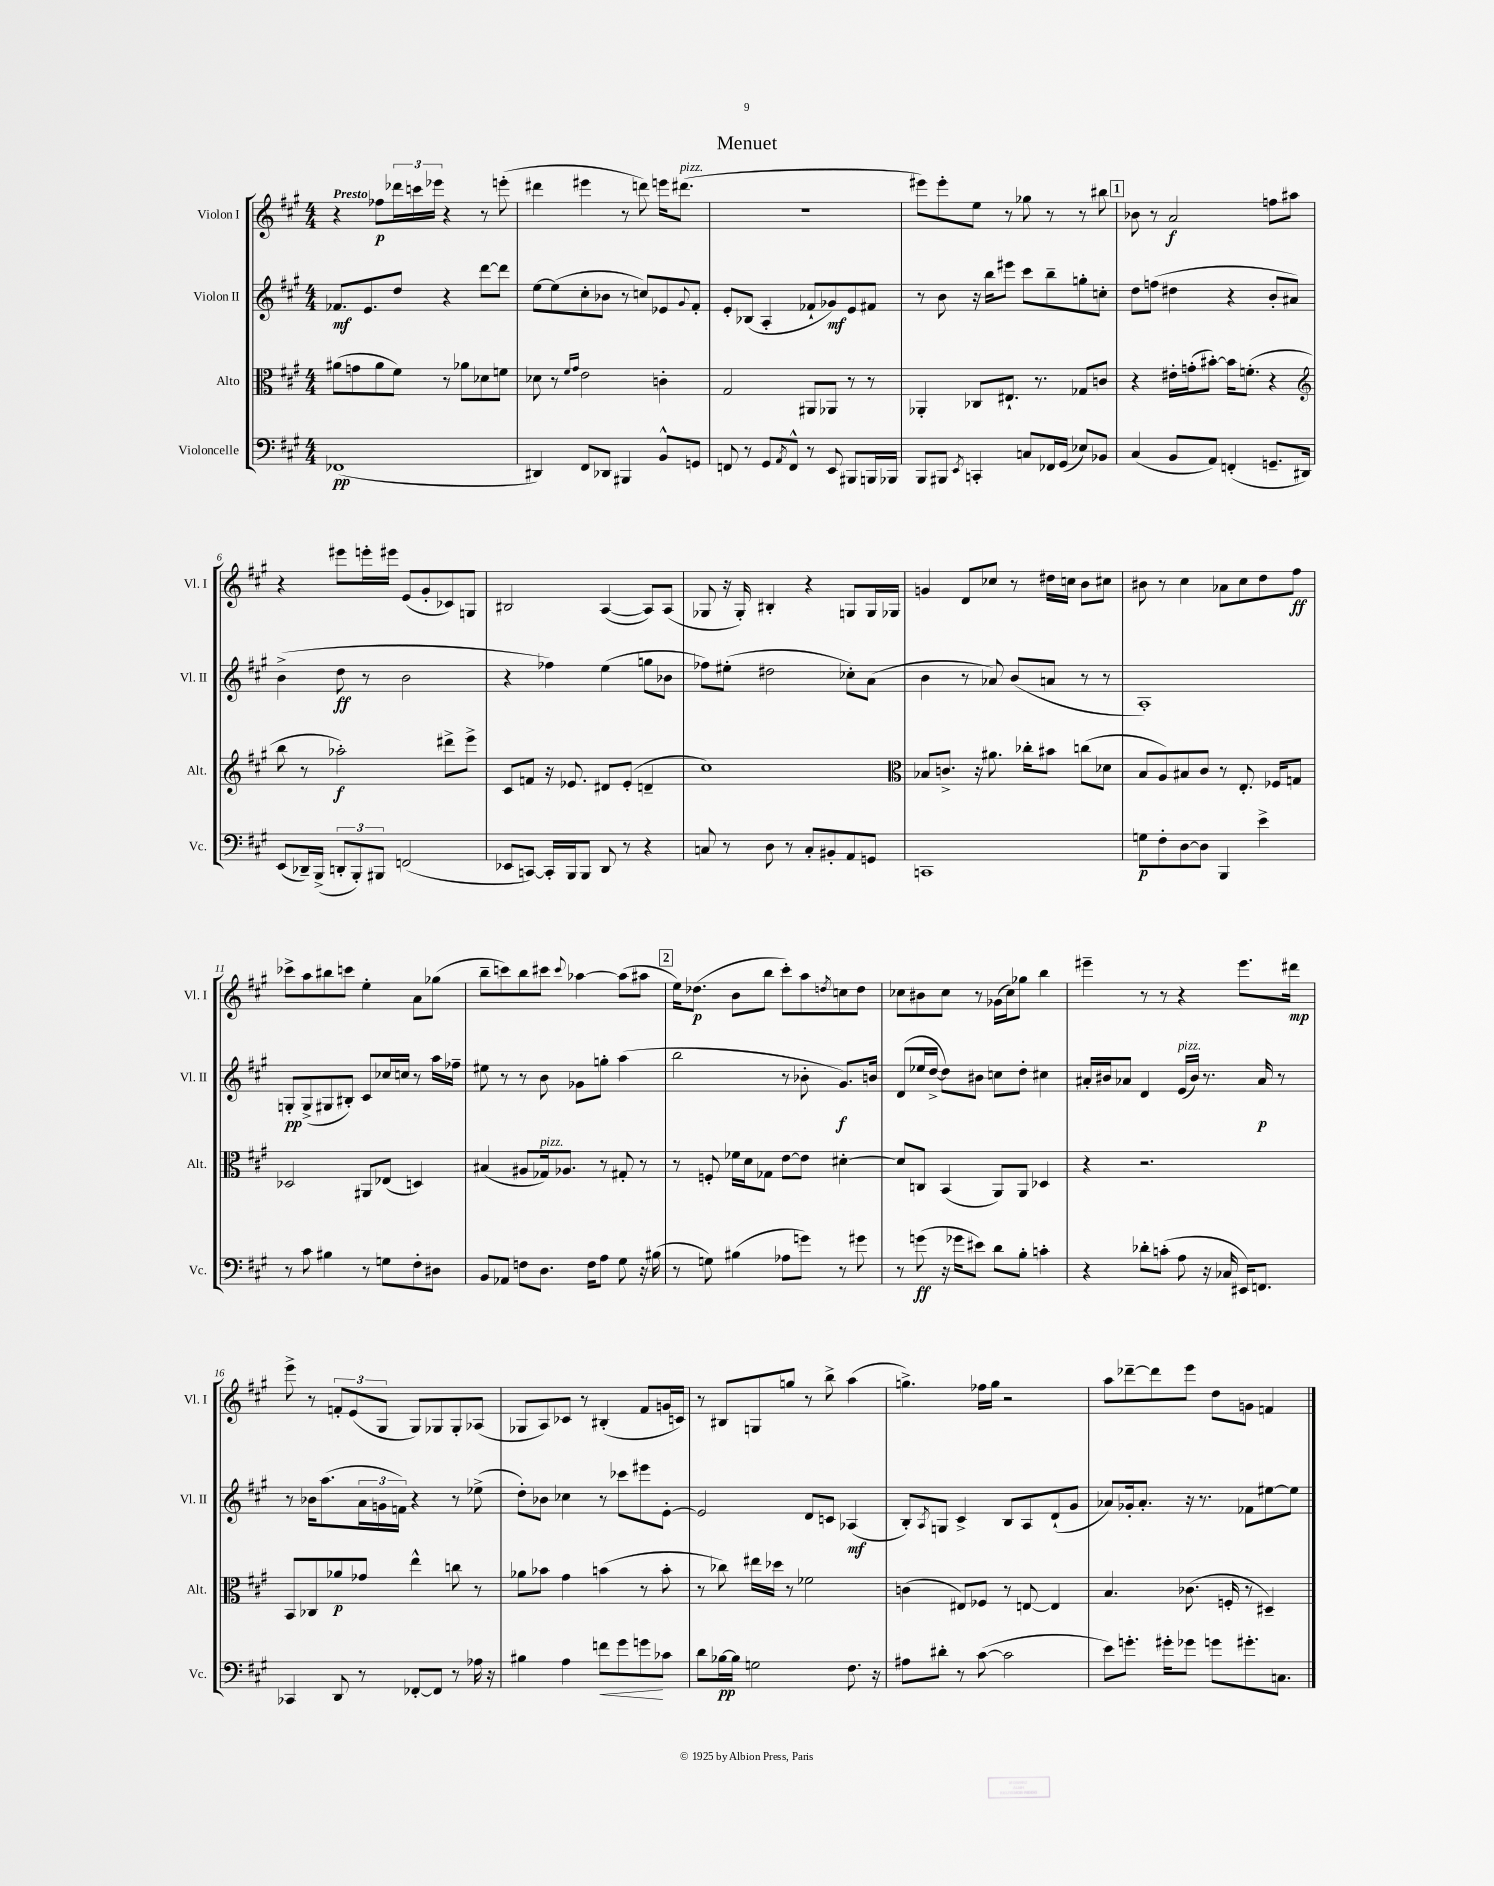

**kern	**dynam	**kern	**dynam	**kern	**dynam	**kern	**dynam
*part4	*part4	*part3	*part3	*part2	*part2	*part1	*part1
*staff4	*staff4	*staff3	*staff3	*staff2	*staff2	*staff1	*staff1
*I"Violoncelle	*	*I"Alto	*	*I"Violon II	*	*I"Violon I	*
*I'Vc.	*	*I'Alt.	*	*I'Vl. II	*	*I'Vl. I	*
*clefF4	*	*clefC3	*	*clefG2	*	*clefG2	*
*k[f#c#g#]	*	*k[f#c#g#]	*	*k[f#c#g#]	*	*k[f#c#g#]	*
*M4/4	*	*M4/4	*	*M4/4	*	*M4/4	*
=1	=1	=1	=1	=1	=1	=1	=1
!	!	!	!	!	!	!LO:TX:a:B:t=Presto	!
(1FF-X	pp	(8a#X\L	.	8.f-X/L	mf	4r	.
.	.	8gn\	.	.	.	.	.
.	.	.	.	8.e/	.	.	.
.	.	8a#\	.	.	.	8ff-X\L	p
.	.	8f#\J)	.	8dd/J	.	24ddd-X\L	.
.	.	.	.	.	.	24cccn\	.
.	.	.	.	.	.	24eee-X\JJ	.
.	.	8r	.	4r	.	4r	.
.	.	8a-X\L	.	.	.	.	.
.	.	8d-X\	.	[8ddd\L	.	8r	.
.	.	8fn\J	.	8ddd\J]	.	(8eeen'\	.
=2	=2	=2	=2	=2	=2	=2	=2
4DD#X/)	.	8d-X\	.	[8ee\L	.	4ddd#X\	.
.	.	8r	.	(8ee\]	.	.	.
.	.	16qqf#/LL	.	.	.	.	.
.	.	16qqg#/JJ	.	.	.	.	.
8FF#/L	.	2e\	.	8cc#'\	.	4eee#X\	.
8DD-X/J	.	.	.	8b-X\J	.	.	.
4BBB#X/	.	.	.	8r	.	8r	.
.	.	.	.	8ccn/L)	.	8dddn\)	.
8BB^^/L	.	4cn'\	.	8e-X/	.	16eeen\KL	.
!	!	!	!	!	!	!LO:TX:a:i:t=pizz.	!
.	.	.	.	.	.	(8.ddd#X\J	.
.	.	.	.	8qqg#/	.	.	.
8GGn/J	.	.	.	8f#'/J	.	.	.
=3	=3	=3	=3	=3	=3	=3	=3
8FFn/	.	2G#/	.	8e'/L	.	1r	.
8r	.	.	.	(8B-X/J	.	.	.
8GG#/L	.	.	.	4A'/	.	.	.
8qAA/	.	.	.	.	.	.	.
8FF^^/J	.	.	.	.	.	.	.
8r	.	8AA#X/L	.	8f-X`/L	.	.	.
8EE/	.	8AA-X/J	.	8g-X/)	mf	.	.
8BBB#X/L	.	8r	.	8e/	.	.	.
16BBBn/L	.	8r	.	8f#X/J	.	.	.
16BBB-X/JJ	.	.	.	.	.	.	.
=4	=4	=4	=4	=4	=4	=4	=4
8BBB/L	.	4AA-X'/	.	8r	.	8eee#X\L)	.
8BBB#X/J	.	.	.	8b\	.	8eee#'\	.
8qEE/	.	.	.	.	.	.	.
4CCn'/	.	8C-X/L	.	16r	.	8ee\J	.
.	.	.	.	16bb\KL	.	.	.
.	.	8.E#X`/J	.	8eee#X\J	.	8r	.
8Cn/L	.	.	.	8ccc#\L	.	8gg-X\	.
.	.	8.r	.	.	.	.	.
16FF-X/L	.	.	.	8bb~\	.	8r	.
(16GG#/JJ	.	.	.	.	.	.	.
8E-X/L)	.	8G-X/L	.	8ggn'\	.	8r	.
8BB-X/J	.	8cn/J	.	8ccn'\J	.	8bb#X\	.
!!LO:REH:place=s1:t=1
=5	=5	=5	=5	=5	=5	=5	=5
(4C#/	.	4r	.	8dd\L	.	8b-X\	.
.	.	.	.	(8ffn\J	.	8r	.
8BB/L	.	16e#X'\LL	.	4dd#X\	.	2a/	f
.	.	(16gn'\J	.	.	.	.	.
8AA/J)	.	[8b#X'\J)	.	.	.	.	.
(4FFn'/	.	16b#\KL]	.	4r	.	.	.
.	.	(8.fn'\J	.	.	.	.	.
8.GGn~/L	.	4r	.	8b'/L	.	8ffn\L	.
.	.	.	.	8a#X/J)	.	8aa#X\J	.
16DD#X/Jk)	.	.	.	.	.	.	.
!!LO:LB:g=z
=6	=6	=6	=6	=6	=6	=6	=6
*	*	*clefG2	*	*	*	*	*
(8EE/L	.	8bb\	.	(4b^\	.	4r	.
16DD-X~/L)	.	8r	.	.	.	.	.
(16BBB^/JJ	.	.	.	.	.	.	.
12DDn'/L	.	2aa-X'\)	f	8dd\	ff	8eee#X\L	.
12BBB'/)	.	.	.	.	.	.	.
.	.	.	.	8r	.	16eeen'\L	.
12BBB#X/J	.	.	.	.	.	.	.
.	.	.	.	.	.	16eee#X\JJ	.
(2FFn/	.	.	.	2b\	.	(8e/L	.
.	.	.	.	.	.	8g#'/	.
.	.	8ddd#X^\L	.	.	.	8c-X/)	.
.	.	8eee^\J	.	.	.	8Gn/J	.
=7	=7	=7	=7	=7	=7	=7	=7
8EE-X/L	.	8c#/L	.	4r	.	2B#X/	.
[8CCn/J)	.	8fn/J	.	.	.	.	.
16CC'/LL]	.	16r	.	4ff-X\)	.	.	.
16BBB/J	.	8.e-X/	.	.	.	.	.
8BBB/J	.	.	.	.	.	.	.
8DD/	.	8d#X/L	.	(4ee\	.	([4A/	.
8r	.	(8e-'/J	.	.	.	.	.
4r	.	4dn~/	.	8ggn\L	.	8A/L])	.
.	.	.	.	8b-X\J	.	(8A/J	.
=8	=8	=8	=8	=8	=8	=8	=8
8Cn/	.	1cc#)	.	8ff-X\L)	.	8G-X/	.
8r	.	.	.	(8ee#X'\J	.	16r	.
.	.	.	.	.	.	16G-'/)	.
8D\	.	.	.	2dd#X\	.	4B#X'/	.
8r	.	.	.	.	.	.	.
8C'/L	.	.	.	.	.	4r	.
8BB#X'/	.	.	.	.	.	.	.
8AA/	.	.	.	8cc-X'\L)	.	8Gn/L	.
8GGn/J	.	.	.	(8a\J	.	16G/L	.
.	.	.	.	.	.	16G-X/JJ	.
=9	=9	=9	=9	=9	=9	=9	=9
*	*	*clefC3	*	*	*	*	*
1CCn	.	8B-X/L	.	4b\	.	4gn/	.
.	.	8.cn^/J	.	.	.	.	.
.	.	.	.	8r	.	8d/L	.
.	.	16r	.	.	.	.	.
.	.	8.a#X\	.	8a-X/)	.	8cc-X/J	.
.	.	.	.	(8b/L	.	8r	.
.	.	16cc-X'\KL	.	.	.	.	.
.	.	8b#X\J	.	8an/J	.	16dd#X\LL	.
.	.	.	.	.	.	16ccn\JJ	.
.	.	(8ccn\L	.	8r	.	8b\L	.
.	.	8d-X\J	.	8r	.	8cc#X\J	.
=10	=10	=10	=10	=10	=10	=10	=10
8Gn\L	p	8B/L	.	1A')	.	8b#X\	.
8F#'\	.	8A/)	.	.	.	8r	.
[8D\	.	8B#X/	.	.	.	4cc#\	.
8D\J]	.	8c#/J	.	.	.	.	.
4BBB/	.	8r	.	.	.	8a-X\L	.
.	.	8.E'/	.	.	.	8cc#\	.
4e^\	.	.	.	.	.	8dd\	.
.	.	16F-X/KL	.	.	.	.	.
.	.	8Gn/J	.	.	.	8ff#\J	ff
!!LO:LB:g=z
=11	=11	=11	=11	=11	=11	=11	=11
8r	.	2D-X/	.	8Gn'/L	pp	8ccc-X^\L	.
8c#\	.	.	.	(8G^/	.	8aa\	.
4B#X\	.	.	.	8G#X/	.	8bb#X\	.
.	.	.	.	8B#X'/J)	.	8cccn\J	.
8r	.	8AA#X/L	.	8c#/L	.	4ee'\	.
8Gn\L	.	(8E-X/J	.	16cc-X/L	.	.	.
.	.	.	.	16ccn/JJ	.	.	.
8F#'\	.	4Dn/)	.	8r	.	8a\L	.
8D#X\J	.	.	.	16aa\LL	.	(8gg-X\J	.
.	.	.	.	16ff-X~\JJ	.	.	.
=12	=12	=12	=12	=12	=12	=12	=12
8BB/L	.	(4B#X/	.	8ee#X\	.	8bb~\L	.
8AA-X/J	.	.	.	8r	.	8cccn\)	.
8Fn\L	.	8A#X/L	.	8r	.	8bb\	.
!	!	!LO:TX:a:i:t=pizz.	!	!	!	!	!
8.D\J	.	16G-X/k)	.	8b\	.	8ccc#X\J	.
.	.	8.A-X/J	.	.	.	.	.
.	.	.	.	.	.	8qqccc#/	.
.	.	.	.	8g-X\L	.	[4aa-X\	.
16F\KL	.	.	.	.	.	.	.
8A\J	.	8r	.	8ggn'\J	.	.	.
8G#\	.	8G#X'/	.	(4aa\	.	(8aa-\L]	.
16r	.	8r	.	.	.	8aa#X\J	.
(16B#X\	.	.	.	.	.	.	.
!!LO:REH:place=s1:t=2
=13	=13	=13	=13	=13	=13	=13	=13
8r	.	8r	.	2bb\	.	16ee\KL)	.
.	.	.	.	.	.	(8.dd-X\J	p
8Gn\)	.	8Fn'/	.	.	.	.	.
(4B#X\	.	16f-X\LL	.	.	.	8b\L	.
.	.	16d\J	.	.	.	.	.
.	.	8G-X\J	.	.	.	8bb\J	.
8A-X\L	.	[8e\L	.	8r	.	8ccc#'\L)	.
8gn\J)	.	8e\J]	.	8b-X'\	.	8aa\	.
.	.	.	.	.	.	8qddn/	.
8r	.	[4d#X'\	.	8.g#/L)	f	8ccn\	.
8g#X\	.	.	.	.	.	8dd\J	.
.	.	.	.	16bn/Jk	.	.	.
=14	=14	=14	=14	=14	=14	=14	=14
8r	.	8d#/L]	.	(8d/L	.	8cc-X\L	.
(8gn\	ff	8Cn/J	.	16ee-X/L	.	8b#X\	.
.	.	.	.	[16dd^/JJ	.	.	.
16r	.	(4BB/	.	8dd\L])	.	8cc-\J	.
16g-X\KL	.	.	.	.	.	.	.
8e#X\J)	.	.	.	8b#X\J	.	8r	.
8d\L	.	8AA/L)	.	8ccn\L	.	(16g-X\LL	.
.	.	.	.	.	.	16cc-\J)	.
8B'\J	.	8AA/J	.	8dd'\J	.	8gg-X\J	.
4cn'\	.	4D-X/	.	4cc#X\	.	4bb\	.
=15	=15	=15	=15	=15	=15	=15	=15
4r	.	4r	.	16a#X'/LL	.	4eee#X~\	.
.	.	.	.	16b#X/J	.	.	.
.	.	.	.	8a-X/J	.	.	.
8d-X'\L	.	2.r	.	4d/	.	8r	.
(8cn'\J	.	.	.	.	.	8r	.
!	!	!	!	!LO:TX:a:i:t=pizz.	!	!	!
8A\	.	.	.	(16e/LL	.	4r	.
.	.	.	.	16b#/JJ)	.	.	.
16r	.	.	.	8.r	.	.	.
16C-X/	.	.	.	.	.	.	.
16EE#X/KL)	.	.	.	.	.	8.eee#\L	.
8.FFn/J	.	.	.	16a-/	p	.	.
.	.	.	.	8r	.	.	.
.	.	.	.	.	.	16ddd#X\Jk	mp
!!LO:LB:g=z
=16	=16	=16	=16	=16	=16	=16	=16
4CC-X/	.	8BB/L	.	8r	.	8eee^\	.
.	.	8C-X/	.	16b-X\KL	.	8r	.
.	.	.	.	(8.aa\	.	.	.
8DD/	.	8a-X/	p	.	.	12fn'/L	.
.	.	.	.	.	.	(12e/	.
8r	.	8g-X/J	.	24a\L	.	.	.
.	.	.	.	24gn\	.	12G#/J	.
.	.	.	.	24fn\JJ)	.	.	.
[8FF-X'/L	.	4ee^^\	.	4r	.	8G#/L)	.
8FF-/J]	.	.	.	.	.	8G-X/	.
8r	.	8ccn\	.	8r	.	8G-'/	.
16A-X\	.	8r	.	(8ee-X^\	.	(8A-X/J	.
16r	.	.	.	.	.	.	.
=17	=17	=17	=17	=17	=17	=17	=17
4B#X\	.	8a-X\L	.	8dd'\L)	.	8G-X/L	.
.	.	8b-X\J	.	8b-X\J	.	8A/)	.
4A\	.	4g#\	.	4cc-X\	.	8c-X/J	.
.	.	.	.	.	.	8r	.
!	!LO:HP:b	!	!	!	!	!	!
8fn\L	<	(4bn\	.	8r	.	(4B#X'/	.
8g#\	.	.	.	8ccc-X\L	.	.	.
8gn\	.	8r	.	8eee#X\	.	8f#/L	.
8c-X\J	[	8b'\	.	[8e'\J	.	16gn/L	.
.	.	.	.	.	.	16cn/JJ)	.
=18	=18	=18	=18	=18	=18	=18	=18
8d\L	.	8r	.	2e/]	.	8r	.
[16B-X\L	pp	8cc-X\)	.	.	.	8B#X/L	.
16B-\JJ]	.	.	.	.	.	.	.
2Gn\	.	16ee#X\LL	.	.	.	8Gn/	.
.	.	16dd-X\JJ	.	.	.	.	.
.	.	8r	.	.	.	8ggn/J	.
.	.	2f-X\	.	8d/L	.	8r	.
.	.	.	.	8cn/J	.	8bb^\	.
8.F#\	.	.	.	(4A-X/	mf	(4aa\	.
16r	.	.	.	.	.	.	.
=19	=19	=19	=19	=19	=19	=19	=19
8A#X\L	.	(4cn\	.	8B'/L)	.	4.ggn^\)	.
.	.	.	.	8qA/	.	.	.
8d#X'\J	.	.	.	8Gn/J	.	.	.
8r	.	8E#X/L)	.	4c#^/	.	.	.
([8c#\	.	8F-X/J	.	.	.	16ff-X\LL	.
.	.	.	.	.	.	16gg\JJ	.
2c#\]	.	8r	.	8B/L	.	2r	.
.	.	[8En/	.	8A/	.	.	.
.	.	4E/]	.	(8d`/	.	.	.
.	.	.	.	8g#/J	.	.	.
=20	=20	=20	=20	=20	=20	=20	=20
8e\L)	.	4.B/	.	8a-X/L)	.	8aa\L	.
8.gn'\J	.	.	.	16g-X'/k	.	[8ddd-X~\	.
.	.	.	.	8.a-'/J	.	.	.
.	.	.	.	.	.	8ddd-\]	.
16g#X'\KL	.	.	.	.	.	.	.
8g-X\J	.	(8.c-X\	.	16r	.	8eee\J	.
.	.	.	.	8.r	.	.	.
8gn\L	.	.	.	.	.	8dd\L	.
.	.	16Fn'/	.	.	.	.	.
8.g#X'\	.	8r	.	8f-X\L	.	8gn\J	.
.	.	4D#X~/)	.	[8ee#X\	.	4fn/	.
8.Cn\J	.	.	.	.	.	.	.
.	.	.	.	8ee#\J]	.	.	.
==	==	==	==	==	==	==	==
*-	*-	*-	*-	*-	*-	*-	*-
